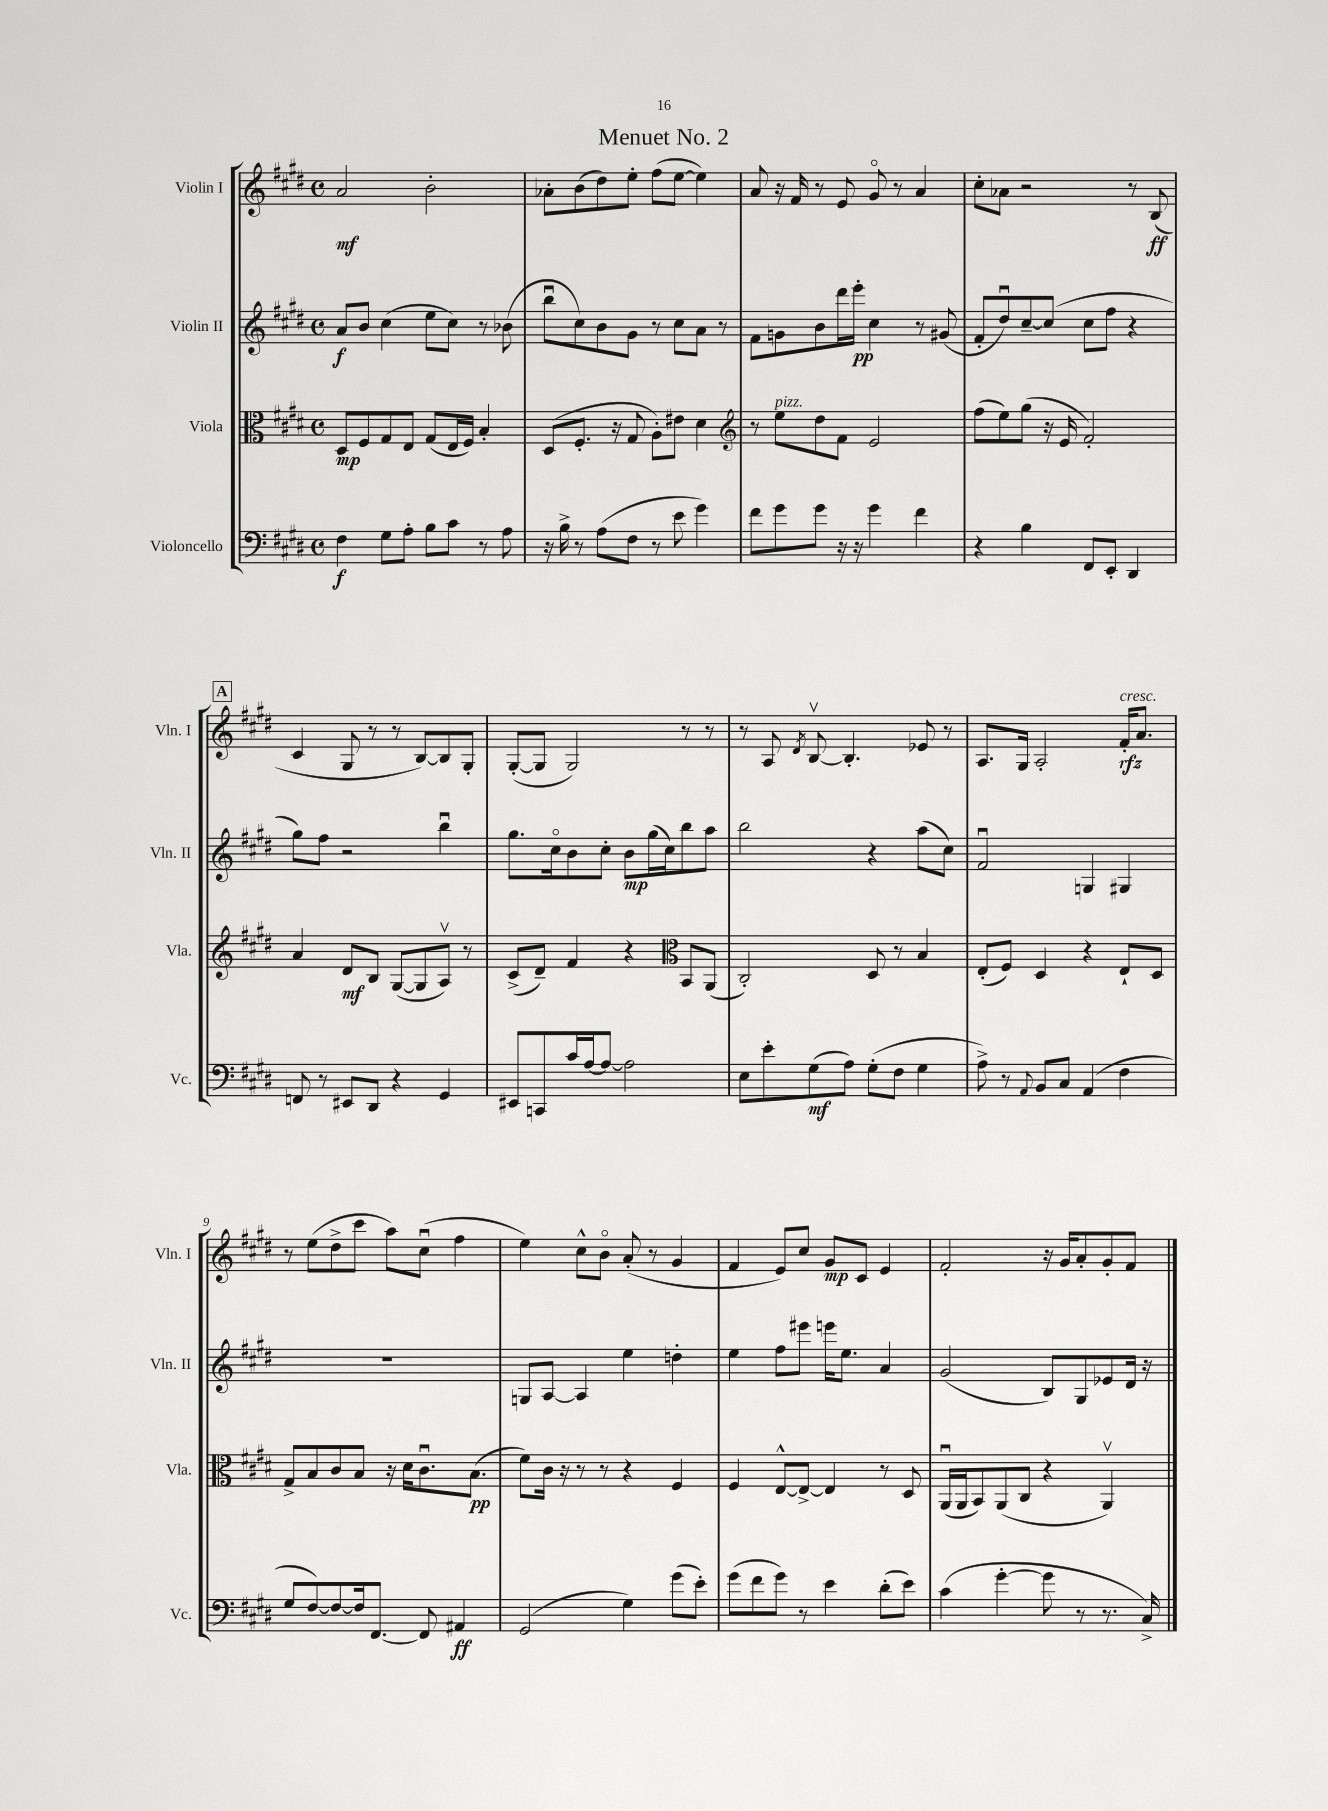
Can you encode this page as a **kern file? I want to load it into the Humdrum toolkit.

**kern	**kern	**kern	**kern
*staff4	*staff3	*staff2	*staff1
*clefF4	*clefC3	*clefG2	*clefG2
*k[f#c#g#d#]	*k[f#c#g#d#]	*k[f#c#g#d#]	*k[f#c#g#d#]
*M4/4	*M4/4	*M4/4	*M4/4
*met(c)	*met(c)	*met(c)	*met(c)
4F#\	8D#/L	8a/L	2a/
.	8F#/	8b/J	.
8G#\L	8G#/	(4cc#\	.
8A'\J	8E/J	.	.
8B\L	(8G#/L	8ee\L	2b'\
8c#\J	16E/L	8cc#\J)	.
.	16F#/JJ)	.	.
8r	4B'/	8r	.
8A\	.	(8b-\	.
=	=	=	=
16r	(8D#/L	8bbu\L	8a-'\L
16B^\	.	.	.
8r	8.F#'/J	8cc#\)	(8b\
(8A\L	.	8b\	8dd#\)
.	16r	.	.
8F#\J	8G#/	8g#\J	8ee'\J
8r	8A'\L)	8r	(8ff#\L
8e\	8e#\J	8cc#\L	[8ee\J
4g#\)	4d#\	8a\J	4ee\])
.	.	8r	.
=	=	=	=
*	*clefG2	*	*
8f#\L	8r	8f#\L	8a/
8g#\	8ee\L	8g\	16r
.	.	.	16f#/
8g#\J	8dd#\	8b\	8r
16r	8f#\J	16ddd#\L	8e/
16r	.	16eee'\JJ	.
4g#\	2e/	4cc#\	8g#o/
.	.	.	8r
4f#\	.	8r	4a/
.	.	(8g#/	.
=	=	=	=
4r	(8ff#\L	8f#'/L	8cc#'\L
.	8ee\)	8dd#u/)	8a-\J
4B\	(8gg#\J	[8cc#~/	2r
.	16r	(8cc#/]J	.
.	16e/	.	.
8FF#/L	2f#'/)	8cc#\L	.
8EE'/J	.	8ff#\J	.
4DD#/	.	4r	8r
.	.	.	(8B/
=	=	=	=
8FF/	4a/	8gg#\L)	4c#/
8r	.	8ff#\J	.
8EE#/L	8d#/L	2r	8G#/
8DD#/J	8B/J	.	8r
4r	([8G#/L	.	8r
.	8G#/]	.	[8B/L)
4GG#/	8Av/J)	4bbu\	8B/]
.	8r	.	8G#'/J
=	=	=	=
8EE#/L	(8c#^/L	8.gg#\L	([8G#'/L
8CC/	8d#~/J)	.	8G#/]J
.	.	16cc#o\k	.
16c#/L	4f#/	8b\	2G#/)
[16A/J	.	.	.
8A/_J	.	8cc#'\J	.
2A\]	4r	8b\L	.
.	.	(16gg#\L	.
.	.	16cc#\J)	.
*	*clefC3	*	*
.	8BB/L	8bb\	8r
.	(8AA/J	8aa\J	8r
=	=	=	=
8E\L	2C#'/)	2bb\	8r
8e'\	.	.	8A/
.	.	.	8qd#/
(8G#\	.	.	[8Bv/
8A\J)	.	.	4.B'/]
(8G#'\L	8D#/	4r	.
8F#\J	8r	.	.
4G#\	4B/	(8aa\L	8e-/
.	.	8cc#\J)	8r
=	=	=	=
8A^\)	(8E'/L	2f#u/	8.A/L
8r	8F#/J)	.	.
.	.	.	16G#/Jk
8qqAA/	.	.	.
8BB/L	4D#/	.	2A'/
8C#/J	.	.	.
(4AA/	4r	4G/	.
4F#\	8E`/L	4G#/	16f#'/LK
.	.	.	8.a/J
.	8D#/J	.	.
=	=	=	=
8G#/L	8G#^/L	1r	8r
[8F#/)	8B/	.	(8ee\L
8F#/_	8c#/	.	8dd#^\
16F#/]k	8B/J	.	8ccc#\J
[8.FF#/J	.	.	.
.	16r	.	8aa\L)
.	16d#\LK	.	.
8FF#/]	8.c#u\	.	(8cc#u\J
4AA#/	.	.	4ff#\
.	(8.B\J	.	.
=	=	=	=
(2GG#/	8f#\L)	8G/L	4ee\)
.	16c#\Jk	[8A/J	.
.	16r	.	.
.	8r	4A/]	8cc#^^\L
.	8r	.	8bo\J
4G#\)	4r	4ee\	(8a'/
.	.	.	8r
(8g#\L	4F#/	4dd'\	4g#/
8e'\J)	.	.	.
=	=	=	=
(8g#\L	4F#/	4ee\	4f#/
8f#\	.	.	.
8g#\J)	[8E^^/L	8ff#\L	8e/L)
8r	8E^/_J	8eee#\J	8cc#/J
4e\	4E/]	16eee\LK	8g#/L
.	.	8.ee\J	.
.	.	.	8c#/J
(8d#'\L	8r	4a/	4e/
8e\J)	8D#/	.	.
=	=	=	=
(4c#\	(16AAu/LL	(2g#/	2f#'/
.	16AA/J	.	.
.	8BB/)	.	.
[4g#'\	(8AA/	.	.
.	8C#/J	.	.
8g#\]	4r	8B/L)	16r
.	.	.	16g#/LK
8r	.	8G#/	8a'/
8.r	4AAv/)	8e-/	8g#'/
.	.	16d#/Jk	8f#/J
16C#^/)	.	16r	.
==	==	==	==
*-	*-	*-	*-
